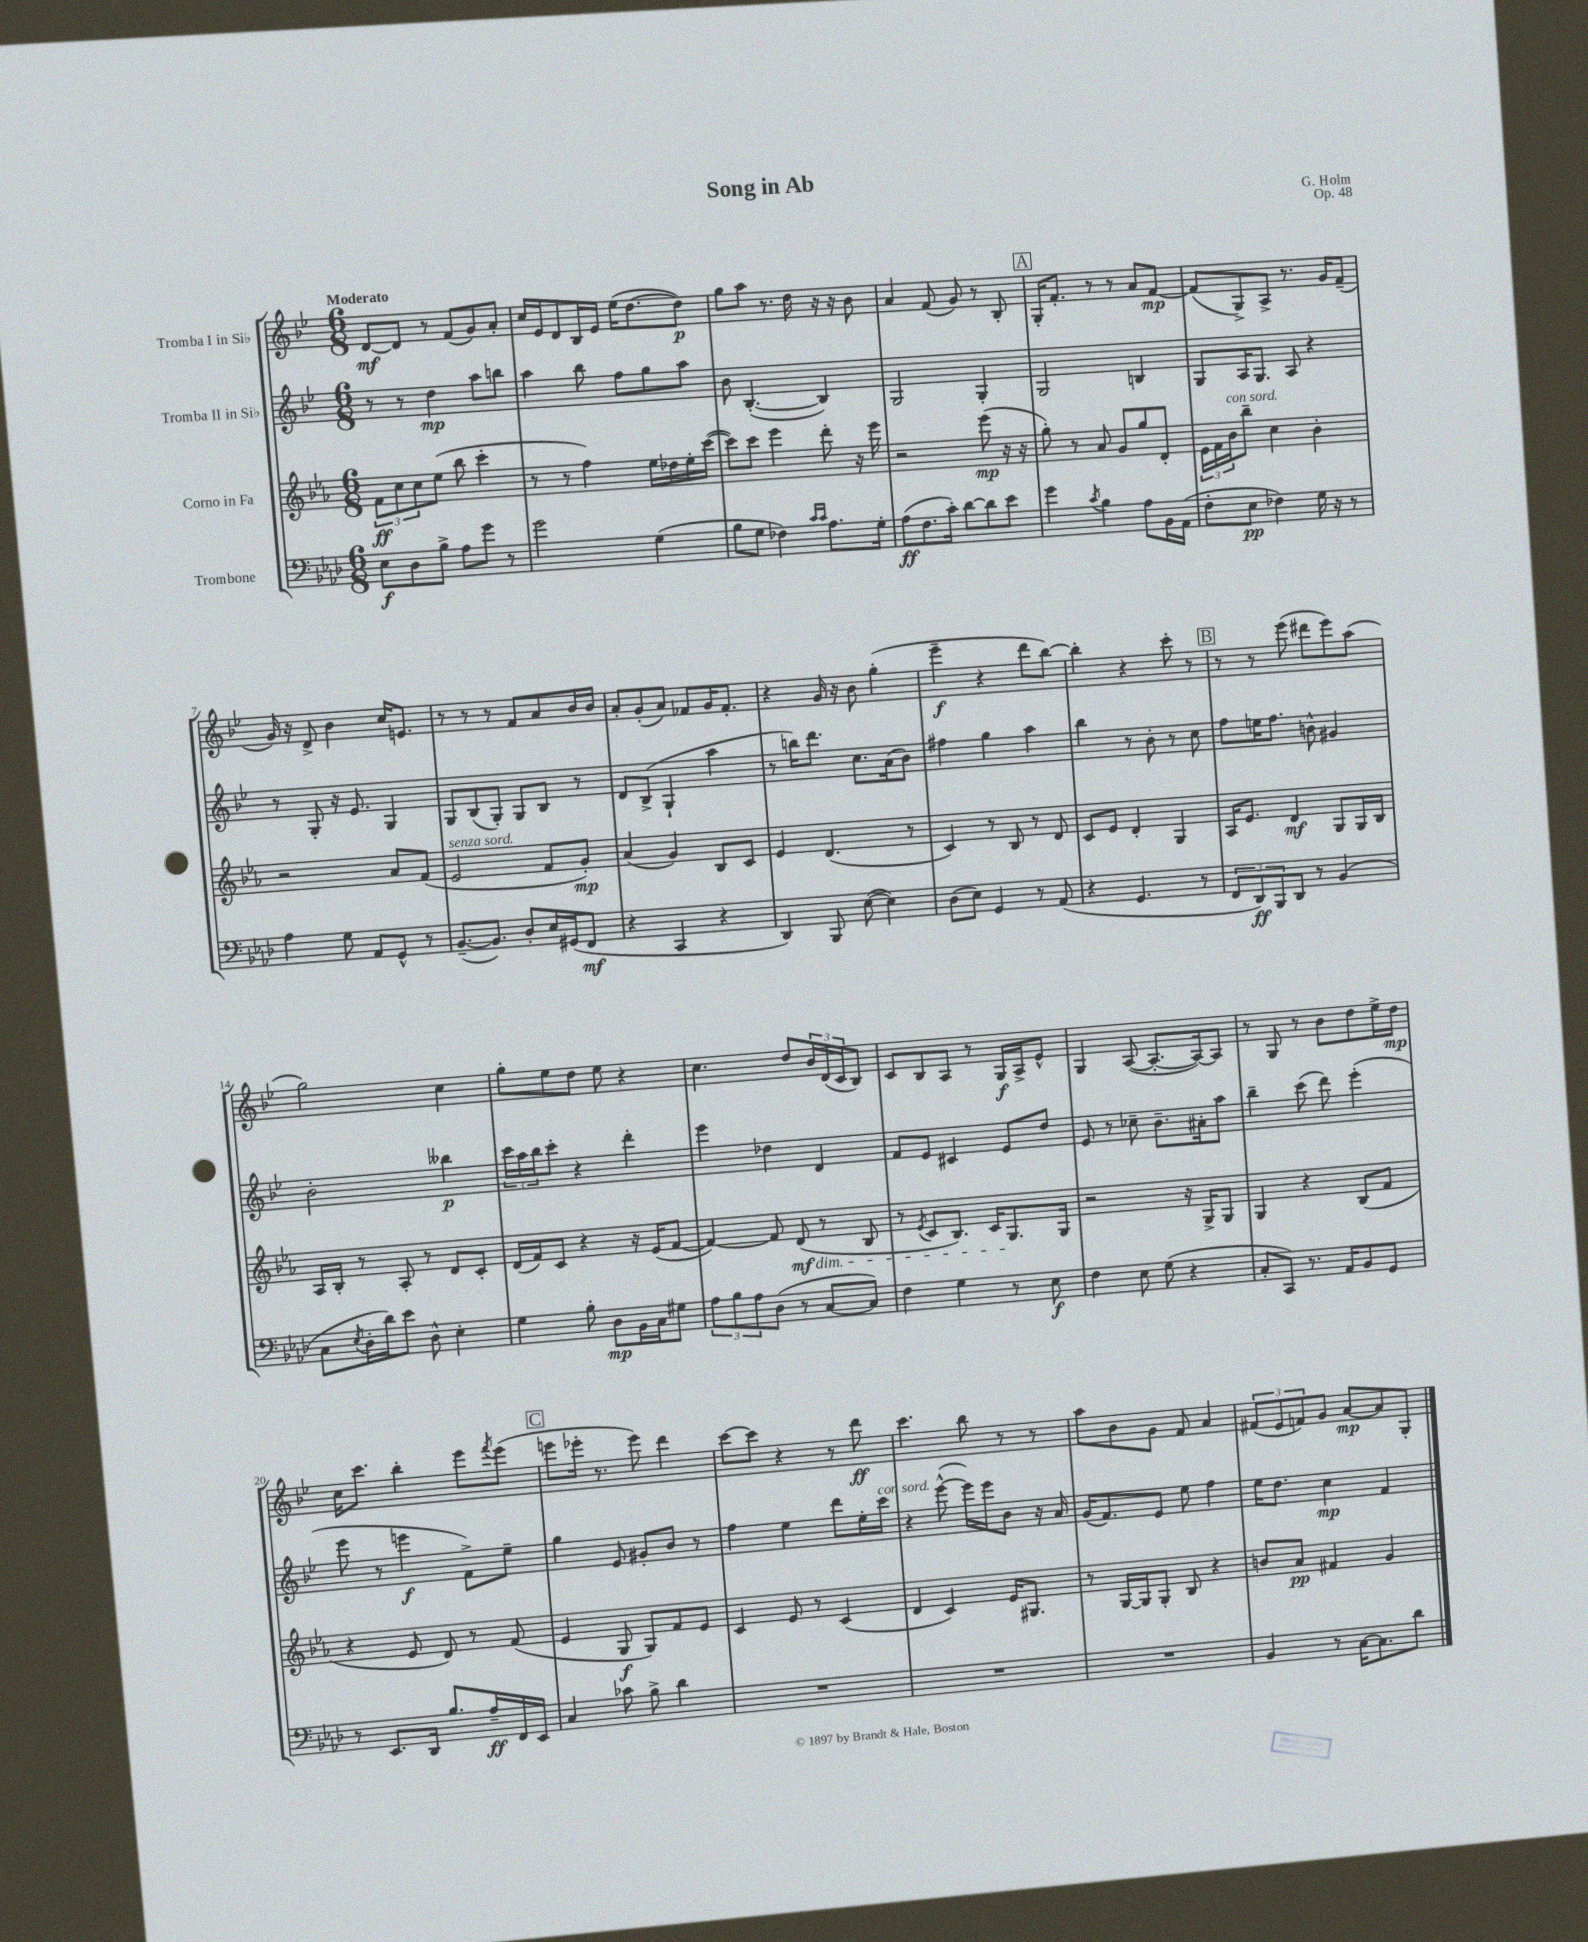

**kern	**kern	**kern	**kern
*staff4	*staff3	*staff2	*staff1
*clefF4	*clefG2	*clefG2	*clefG2
*k[b-e-a-d-]	*k[b-e-a-]	*k[b-e-]	*k[b-e-]
*M6/8	*M6/8	*M6/8	*M6/8
8E-	12f	8r	[8d
.	12cc	.	.
8D-	.	8r	8d]
.	12cc	.	.
8B-^	(8ee-	4dd	8r
8A-	8bb-	.	(8f
8g	4ccc'	8aa	8g)
8r	.	8bb	8a'
=	=	=	=
2g	8r	4aa	16cc
.	.	.	16e-
.	8r	.	8d
.	4ff)	8bb-	16B-
.	.	.	16e-
.	.	8ff	(16ee-
.	.	.	[8.dd
(4G	16ee-	8gg	.
.	16dd-	.	.
.	16ee-'	8aa	8dd])
.	([16ccc	.	.
=	=	=	=
8B-	8ccc])	8b-	8gg
8G	8ccc	([4.B-'	8aa
4F-)	4eee-	.	8.r
.	.	.	16dd
16qqc	.	.	.
16qqc	.	.	.
8.A-	8ddd'	4B-])	16r
.	.	.	16r
.	16r	.	8b-
16G'	16eee-	.	.
=	=	=	=
(8A-	2r	2G	4a
8.F	.	.	.
.	.	.	(8f
16c')	.	.	.
[8d-	.	.	8g)
8d-]	(8eee-	4G'	8r
8e-	16r	.	8B-'
.	16r	.	.
=	=	=	=
4g	8gg')	2G	16G'
.	.	.	8.f'
.	8r	.	.
8qc	.	.	.
4B-	8a-	.	8r
.	8g	.	8r
8A-	8gg	4B	8a
16BB-	8d'	.	[8f
(16AA-	.	.	.
=	=	=	=
8F'	24e-	8G	(8f]
.	24f	.	.
.	24b-	.	.
8E-	8bb-~	16A	8G^)
.	.	8.G	.
4F-)	4cc	.	8A^
.	.	8A	8.r
16G	4b-'	4r	.
16r	.	.	16g
8r	.	.	(8f~
=	=	=	=
4A-	2r	8r	16g)
.	.	.	16r
.	.	8G'	8d^
8G	.	16r	4b-
.	.	8.e-	.
8AA-	.	.	.
8GG^^	8a-	4G	16cc
.	.	.	8.e
8r	(8f	.	.
=	=	=	=
([8.BB-~	2e-	8G	8r
.	.	(8B-	8r
8.BB-])	.	.	.
.	.	8G')	8r
8D-'	.	8G	8f
16E-	8f	8B-	8a
(16GG#	.	.	.
8FF	8g')	8r	16b-
.	.	.	16b-
=	=	=	=
4r	(4a-	8d	8a'
.	.	(8B-^	(8g'
4CC	4g)	4G`	8a)
.	.	.	8f-
4r	8B-	4aa	16g
.	.	.	8.f-'
.	8c	.	.
=	=	=	=
4DD-)	4e-	8r	4r
.	.	16bb)	.
.	.	8.ddd	.
8BBB-	(4.d	.	16g
.	.	.	16r
([8E-	.	8.cc	8b-
4E-])	.	.	(4gg'
.	.	(16a	.
.	8r	8b-)	.
=	=	=	=
(8D-	4c)	4ff#	4eee-~
8E-)	.	.	.
4GG	8r	4gg	4r
.	8B-	.	.
8r	8r	4aa	8ddd
(8AA-	8d	.	[8bb-)
=	=	=	=
4r	8c	4bb-	4bb-']
.	8e-	.	.
4.GG	4d'	8r	4r
.	.	8b-'	.
.	4G	8r	8ccc'
8r	.	8cc	8r
=	=	=	=
12FF	16A-	8ff	8r
.	8.e-	.	.
12DD-)	.	.	.
.	.	16ee	8r
12BBB-	.	.	.
.	.	8.ff	.
8DD-	4d	.	(8eee-
8r	.	8b^^	8ddd#
(4BB-	8G	4g#	8eee-)
.	16G	.	(8aa
.	16B-	.	.
=	=	=	=
8C	16A-	2b-'	2gg)
.	16B-'	.	.
8qE-	.	.	.
16D-'	8r	.	.
16d-)	.	.	.
8e-	8A-'	.	.
8D-^^	8r	.	.
4E-'	8d	4bb--	4cc
.	8c'	.	.
=	=	=	=
4G	(16d	24ccc	8gg'
.	.	24aa	.
.	16f)	.	.
.	.	24bb-	.
.	8c	8ccc'	8ee-
8B-'	4r	4r	8dd
8D-	.	.	8ee-
16BB-	16r	4ddd'	4r
16C	(16e-	.	.
8G#	[8f	.	.
=	=	=	=
12A-	4f_)	4eee-	4.cc
12B-	.	.	.
12A-	.	.	.
(8D-	8f]	4dd-	.
8r	(8d	.	8dd
[8C	8r	4d	24b-
.	.	.	(24d
.	.	.	24c
8C])	8B-	.	8B-)
=	=	=	=
4F	8r	8f	8c
.	8qe-	.	.
.	8c	8e-	8B-
4G	8.B-)	4c#	8A
.	.	.	8r
.	16c	.	.
8r	8.G	8e-	16G
.	.	.	16A^
8E-	.	8dd	8e-^^
.	16G	.	.
=	=	=	=
4F	2r	8e-	4G
.	.	8r	.
8E-	.	8cc-~	([8A
(8G	.	8.b-~	8.A'_
4r	16r	.	.
.	16G^	16a#'	16A_)
.	8G	8aa	8A]
=	=	=	=
8C'	4G	4bb-~	8r
8CC)	.	.	8G
8.r	4r	(8ccc	8r
.	.	8ddd)	8b-
16AA-	.	.	.
8BB-	(8B-	(4eee-'	8dd
8GG	8f	.	16ee-^
.	.	.	16dd
=	=	=	=
8r	4r	8eee-	16cc
.	.	.	8.ccc
8.EE-	.	8r	.
.	8e-	4eee	4bb-'
16DD-	.	.	.
8.B-	8d)	.	.
.	8r	8f^)	8eee-
16A-~	.	.	.
.	.	.	8qfff
16FF	(8f	8ee-~	(8eee-
16EE-	.	.	.
=	=	=	=
4C	4e-	4gg	8eee
.	.	.	16eee-'
.	.	.	8.r
8c-	8G	8e-	.
8B-^	8G)	8g#'	8eee-)
4d-	8f	8b-	4ddd
.	8e-	8r	.
=	=	=	=
2.r	4c	4ff	[8ccc
.	.	.	8ccc]
.	8e-	4ee-	4r
.	8r	.	.
.	(4c	8ddd	8r
.	.	16ee-'	8ddd
.	.	16ccc	.
=	=	=	=
2.r	4d	4r	4.ccc
.	4c)	([8eee-^^	.
.	.	16eee-])	8bb-
.	.	16eee-	.
.	16e-	8b-	8r
.	8.G#	.	.
.	.	16r	8r
.	.	16a	.
=	=	=	=
2.r	8r	(16g	8aa
.	.	8.f)	.
.	[16G	.	8b-
.	16G]	.	.
.	8G'	8e-	8g
.	8B-	8ee-	8f
.	4r	4ff	4a
=	=	=	=
4BB-	8b	16ee-	(12f#
.	.	8.dd	.
.	.	.	12e-
.	8a-	.	.
.	.	.	12f)
8r	4f#	4cc	8g
[16C	.	.	[8a
8.C]	.	.	.
.	4g	4f	8a]
8d-	.	.	8G'
==	==	==	==
*-	*-	*-	*-
